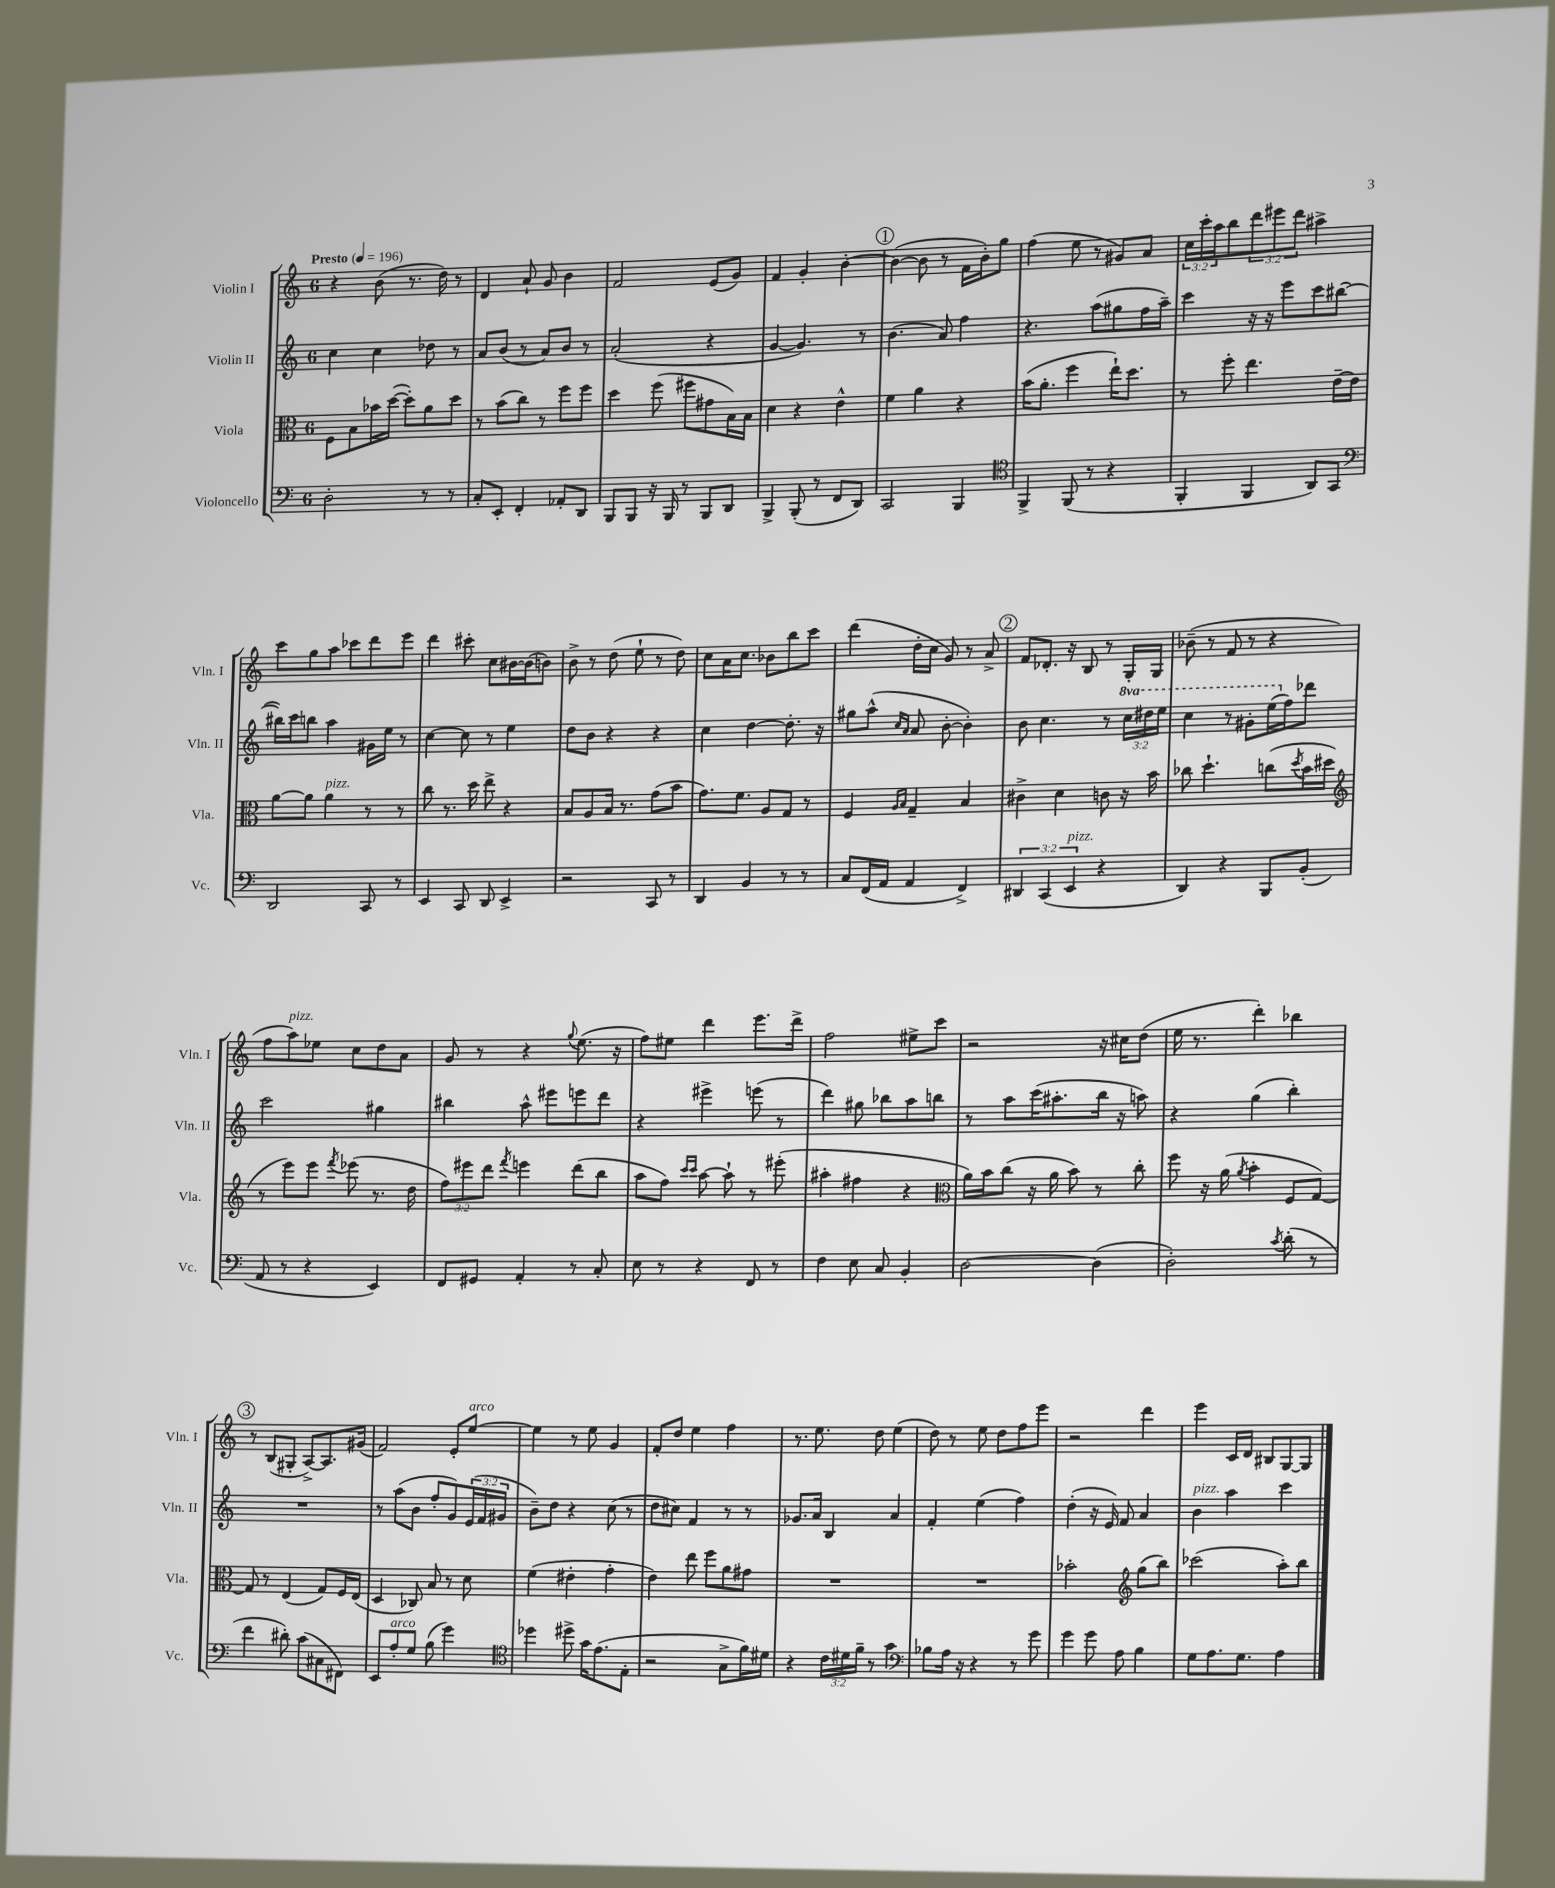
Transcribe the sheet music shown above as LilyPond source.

<<
\new StaffGroup <<
\new Staff = "s0" \with { instrumentName = "Violin I" shortInstrumentName = "Vln. I" } {
    \clef treble \key c \major \once \override Staff.TimeSignature.style = #'single-digit \time 6/8 \override Staff.TupletNumber.text = #tuplet-number::calc-fraction-text \tempo "Presto" 4 = 196
    r4 b'8( r8. d''16) r8 |
    d'4 a'8-! g'8 b'4 |
    f'2 e'8( g'8) |
    f'4 g'4-. b'4~-. |
    \mark \markup { \circle "1" } b'4~( b'8 r8 f'16 b'16-.) g''8 |
    f''4( e''8 r8 gis'8) a'8 |
    \tuplet 3/2 { c''16 c'''16-. a''16 } b''8 \tuplet 3/2 { d'''8 eis'''8 d'''8 } ais''4-> |
    c'''8 g''8 a''8 ces'''8 d'''8 e'''8 |
    d'''4 cis'''8-. c''8 bis'16~ bis'16( b'8) |
    b'8-> r8 d''8( e''8-! r8 d''8) |
    c''8 a'16 c''8. bes'8 b''8 c'''8 |
    d'''4( d''16-. c''16 g'8) r8 a'8-> |
    \mark \markup { \circle "2" } f'8 des'8.-. r16 b8 r8 g16-. g16 |
    bes'8--( r8 f'8 r8 r4 |
    f''8 a''8^\markup { \italic "pizz." }) ees''8 c''8 d''8 a'8 |
    g'8 r8 r4 \appoggiatura { g''8 } e''8.( r16 |
    f''8) eis''8 d'''4 e'''8. d'''16-> |
    f''2 eis''8-> c'''8 |
    r2 r16 cis''16 d''8( |
    e''16 r8. d'''4-.) bes''4 |
    \mark \markup { \circle "3" } r8 b8( gis8-. a8~->) a8. gis'16( |
    f'2) e'8-. e''8~^\markup { \italic "arco" } |
    e''4 r8 e''8 g'4 |
    f'8-. d''8 e''4 f''4 |
    r8. e''8. d''8 e''4( |
    d''8) r8 e''8 d''8 f''8 e'''8 |
    r2 d'''4 |
    e'''4 c'16 d'16 bis8 g8~ g8 \bar "|." |
}
\new Staff = "s1" \with { instrumentName = "Violin II" shortInstrumentName = "Vln. II" } {
    \clef treble \key c \major \once \override Staff.TimeSignature.style = #'single-digit \time 6/8 \override Staff.TupletNumber.text = #tuplet-number::calc-fraction-text \set Staff.ottavationMarkups = #ottavation-simple-ordinals
    c''4 c''4 des''8 r8 |
    a'8 b'8( r8 a'8) b'8 r8 |
    a'2-.( r4 |
    g'4~ g'4.) r8 |
    \mark \markup { \circle "1" } b'4.( a'8) f''4 |
    r4. a''8( gis''8 f''16 a''16--) |
    c'''4 r16 r16 e'''8 c'''8 bis''8~( |
    bis''16) c'''16 b''8 a''4 gis'16 e''16 r8 |
    c''4~ c''8 r8 e''4 |
    d''8 b'8 r4 r4 |
    c''4 d''4~ d''8.-. r16 |
    gis''8 a''8-^( \grace { c''16 a'16 } a'8 b'8~-. b'4-.) |
    \mark \markup { \circle "2" } b'8 c''4. r8 \tuplet 3/2 { \ottava #1 c'''16 dis'''16 e'''16 } |
    c'''4 r8 gis''8-. e'''16( \ottava #0 f''16) des'''8 |
    c'''2 gis''4 |
    bis''4 a''8-^ eis'''8 e'''8 d'''8 |
    r4 eis'''4-> e'''8( r8 |
    d'''4) gis''8 bes''8 a''8 b''8 |
    r8 a''8 c'''16( ais''8.-. b''16 r16 a''8) |
    r4 g''4( b''4-.) |
    \mark \markup { \circle "3" } R2. |
    r8 a''8( b'8 f''8-. g'8) \tuplet 3/2 { e'16( f'16 gis'16 } |
    b'8--) d''8 r4 c''8( r8 |
    d''8 cis''8) f'4 r8 r8 |
    ges'8. a'16 b4 a'4 |
    f'4-. e''4( f''4) |
    d''4-.( r16 e'16) f'8 a'4 |
    b'4^\markup { \italic "pizz." } a''4 c'''4 \bar "|." |
}
\new Staff = "s2" \with { instrumentName = "Viola" shortInstrumentName = "Vla." } {
    \clef alto \key c \major \once \override Staff.TimeSignature.style = #'single-digit \time 6/8 \override Staff.TupletNumber.text = #tuplet-number::calc-fraction-text
    f8 b8 bes'16 d''16~( d''8-.) a'8 d''8 |
    r8 b'8( c''8) r8 f''8 f''8 |
    d''4 f''8( fis''8 gis'8 b16) b16 |
    d'4 r4 e'4-^ |
    \mark \markup { \circle "1" } f'4 a'4 r4 |
    b'16( a'8.-. f''4 e''16-!) d''8. |
    r8 f''8-. e''4. e'16~-- e'16 |
    a'8~ a'8 a'4^\markup { \italic "pizz." } r8 r8 |
    c''8 r8. d''16 e''8-> r4 |
    b8 a8 b16 r8. g'8( b'8 |
    g'8.) f'8. a8 g8 r8 |
    f4 \grace { a16 b16 } g4-- b4 |
    \mark \markup { \circle "2" } cis'4-> d'4 c'8 r16 b'16 |
    ces''8 d''4.-! c''8( \acciaccatura { d''8 } b'16 dis''16 |
    \clef treble r8 e'''8) e'''8 \acciaccatura { f'''8 } ees'''8( r8. d''16 |
    \tuplet 3/2 { f''8) eis'''8 d'''8 } \acciaccatura { f'''8 } e'''4 d'''8( b''8 |
    a''8 f''8) \grace { c'''16 c'''16 } a''8~ a''8-! r8 eis'''8-.( |
    ais''4-. fis''4 r4 |
    \clef alto a'16) b'16 c''8( r16 a'16 b'8) r8 c''8-. |
    f''8 r16 a'16( \acciaccatura { a'8 } b'4-. f8 g8~) |
    \mark \markup { \circle "3" } g8 r8 e4( g8) f16 e16( |
    d4 ces8) b8 r8 d'8 |
    f'4( eis'4-. g'4-. |
    e'4) e''8 f''8 a'8 gis'8 |
    R2. |
    R2. |
    bes'2-. \clef treble g''8( b''8) |
    ces'''2( a''8-.) b''8 \bar "|." |
}
\new Staff = "s3" \with { instrumentName = "Violoncello" shortInstrumentName = "Vc." } {
    \clef bass \key c \major \once \override Staff.TimeSignature.style = #'single-digit \time 6/8 \override Staff.TupletNumber.text = #tuplet-number::calc-fraction-text
    d2-. r8 r8 |
    c8-. e,8-. f,4-. aes,8-. d,8 |
    b,,8 b,,8 r16 b,,16 r8 b,,8 d,8 |
    b,,4-> b,,8-.( r8 f,8 d,8) |
    \mark \markup { \circle "1" } c,2 b,,4 |
    \clef tenor f,4-> f,8( r8 r4 |
    f,4-. f,4 a,8) g,8 |
    \clef bass d,2 c,8 r8 |
    e,4 c,8 d,8 e,4-> |
    r2 c,8 r8 |
    d,4 b,4 r8 r8 |
    c8 f,16( a,16 a,4 f,4->) |
    \mark \markup { \circle "2" } \tuplet 3/2 { dis,4 c,4( e,4^\markup { \italic "pizz." } } r4 |
    d,4) r4 b,,8 b,8-.( |
    a,8 r8 r4 e,4) |
    f,8 gis,8 a,4-. r8 c8-. |
    e8 r8 r4 f,8 r8 |
    f4 e8 c8 b,4-. |
    d2~ d4( |
    d2-.) \acciaccatura { c'8 } d'8-.( r8 |
    \mark \markup { \circle "3" } f'4 dis'8-.) c'8( cis8 fis,8) |
    e,8 a8-.^\markup { \italic "arco" } g8 b8( g'4) |
    \clef tenor des''4 dis''8-> g'16 e'8.( e8-. |
    r2 g8-> f'16) dis'16 |
    r4 \tuplet 3/2 { c'16 dis'16 f'16-- } r8 g'4 |
    \clef bass bes8 a16 r16 r4 r8 g'8 |
    g'4 g'8 a8 b4 |
    g8 a8. g8. a4 \bar "|." |
}
>>
>>
\layout { \context { \Score \remove "Bar_number_engraver" } }
